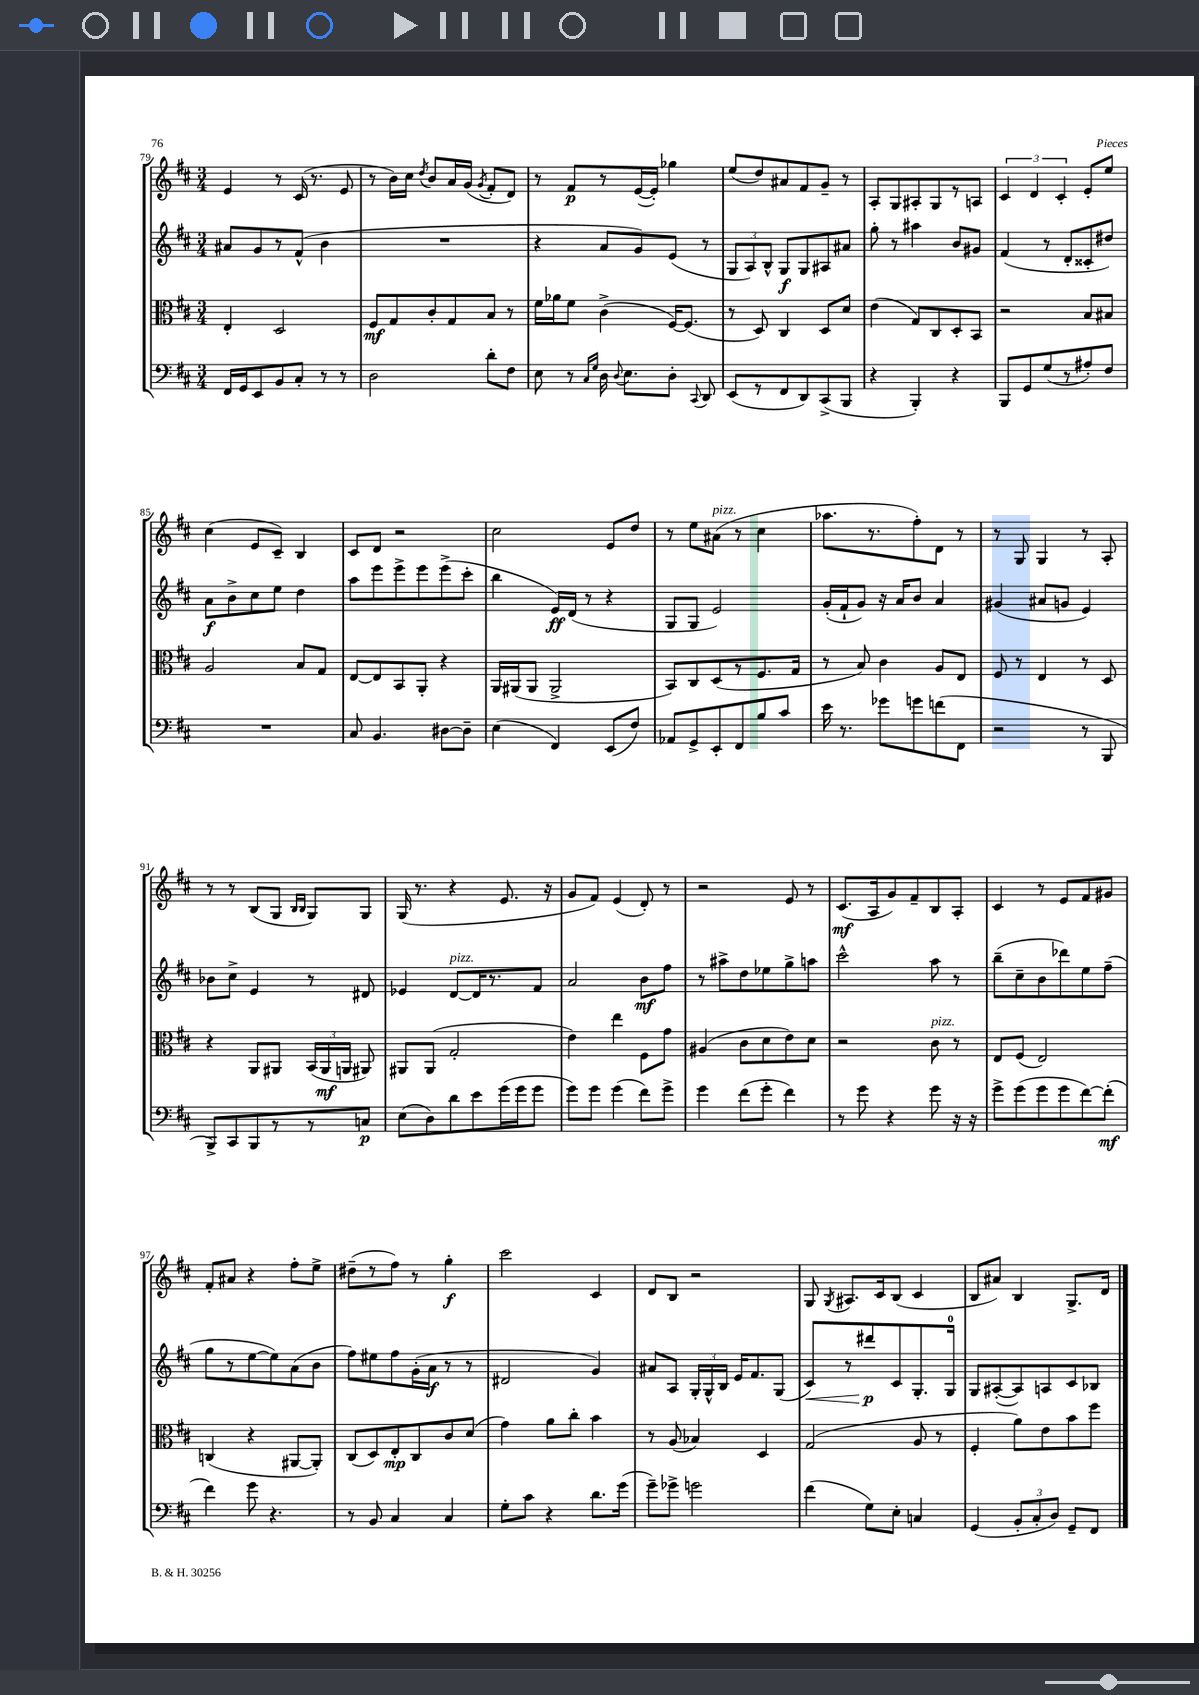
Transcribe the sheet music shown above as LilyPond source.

<<
\new StaffGroup <<
\new Staff = "s0" {
    \clef treble \key d \major \numericTimeSignature \time 3/4
    \autoBeamOff e'4 r8 cis'16( r8. e'8 |
    r8 b'16[) cis''16] \acciaccatura { d''8 } b'8[ a'16 g'16]( \acciaccatura { g'8 } fis'8[-. d'8]) |
    r8 fis'8[\p r8 e'16~( e'16]-.) ges''4 |
    e''8[( d''8) ais'8 fis'8 g'8]-- r8 |
    a8[-. g8 ais8-. g8 r8 a8] |
    \tuplet 3/2 { cis'4 d'4 cis'4-. } e'8[-. e''8] |
    cis''4( e'8[ cis'8]--) b4 |
    cis'8[ d'8] r2 |
    cis''2 e'8[ d''8] |
    r8 e''8[ ais'8]^\markup { \italic "pizz." }( r8 cis''4 |
    aes''8.[ r8. fis''8-.) d'8] r8 |
    r8 g8 g4 r8 a8-. |
    r8 r8 b8[( g8] \grace { b16[ b16] } g8[) g8] |
    g16( r8. r4 e'8. r16 |
    g'8[ fis'8]) e'4( d'8-.) r8 |
    r2 e'8 r8 |
    cis'8.[\mf( a16 g'8) fis'8-- b8 a8]-. |
    cis'4 r8 e'8[ fis'8 gis'8] |
    fis'8[-. ais'8] r4 fis''8[-. e''8]-> |
    dis''8[--( r8 fis''8]) r8 g''4-.\f |
    cis'''2 cis'4 |
    d'8[ b8] r2 |
    g8 \acciaccatura { g8 } ais8.[ cis'16 b8]( cis'4 |
    b8[ ais'8]) b4 g8.[-> d'16] \bar "|." |
}
\new Staff = "s1" {
    \clef treble \key d \major \numericTimeSignature \time 3/4
    \autoBeamOff ais'8[ g'8 r8 fis'8]-^( b'4 |
    R2. |
    r4 a'8[ g'8) e'8]( r8 |
    \tuplet 3/2 { g8[ a8) b8]-^ } g8[\f g8 ais8 ais'8] |
    g''8-. r8 ais''4 b'8[ gis'8] |
    fis'4( r8 d'8[-. cisis'8-. dis''8]) |
    a'8[\f b'8-> cis''8 e''8] d''4 |
    a''8[ e'''8 e'''8-> e'''8 e'''8->( cis'''8]-. |
    b''4 e'16[\ff) d'16]( r8 r4 |
    g8[ g8] e'2) |
    g'16[-.( fis'16-! g'8]) r16 a'16[ b'8] a'4 |
    gis'4( ais'8[ g'8] e'4) |
    bes'8[ cis''8]-> e'4 r8 dis'8 |
    ees'4 d'8[~^\markup { \italic "pizz." } d'16 r8. fis'8] |
    a'2 b'8[\mf fis''8] |
    r8 ais''8[-> d''8 ees''8 g''8-> a''8] |
    cis'''2-^ a''8 r8 |
    b''8[--( cis''8-- b'8 des'''8) e''8 fis''8]--( |
    g''8[ r8 e''8~ e''8) a'8( b'8] |
    fis''8[) eis''8 fis''8 g'16-.( a'16]\f r8 r8 |
    dis'2 g'4) |
    ais'8[ a8] \tuplet 3/2 { g16[-. g16-^ b16] } e'16[ fis'8. g8]( |
    cis'8[\<) r8 dis'''8\p\! cis'8 g8.-. g16]-0 |
    g8[ ais8~-.( ais8) a8 cis'8 bes8] \bar "|." |
}
\new Staff = "s2" {
    \clef alto \key d \major \numericTimeSignature \time 3/4
    \autoBeamOff e4-. d2 |
    fis8[\mf g8 cis'8-. g8 b8] r8 |
    fis'16[ aes'16 fis'8] cis'4->( fis16[~) fis8.]( |
    r8 d8) cis4 d8[ d'8] |
    e'4( g8[) cis8 d8-. b,8] |
    r2 b8[ bis8] |
    a2 b8[ g8] |
    e8[~ e8 b,8 a,8]-. r4 |
    a,16[ ais,16( ais,8] ais,2-> |
    b,8[) cis8 d8( r8 fis8. g16] |
    r8 b8) cis'4 a8[ e8] |
    fis8 r8 e4 r8 d8 |
    r4 a,8[ ais,8] \tuplet 3/2 { b,16[( ais,16\mf a,16] } ais,8) |
    ais,8[ ais,8]( g2-. |
    e'4) e''4 fis8[ g'8] |
    ais4( cis'8[ d'8 e'8) d'8] |
    r2 cis'8^\markup { \italic "pizz." } r8 |
    e8[ fis8]( e2) |
    c4( r4 ais,8[~ ais,8]-.) |
    cis8[( d8) e8-.\mp cis8 cis'8 d'8]( |
    g'4) a'8[ cis''8]-. b'4 |
    r8 a8( bes4) d4 |
    g2( a8 r8 |
    fis4-. a'8[) e'8 b'8 fis''8] \bar "|." |
}
\new Staff = "s3" {
    \clef bass \key d \major \numericTimeSignature \time 3/4
    \autoBeamOff fis,16[ g,16 e,8 b,8 cis8]-. r8 r8 |
    d2 d'8[-. fis8] |
    e8 r8 \grace { cis16[ g16] } d16 \appoggiatura { d8 } e8.[ d8]-. \appoggiatura { cis,8 } d,8 |
    e,8[( r8 fis,8 d,8) cis,8->( b,,8] |
    r4 b,,4-.) r4 |
    b,,8[ g,8 g8( r8 ais8-.) fis8] |
    R2. |
    cis8 b,4. dis8[~ dis8]-- |
    e4( fis,4) e,8[( fis8]) |
    aes,8[ g,8-> e,8-. fis,8 b8 cis'8] |
    e'16 r8. ges'8[ g'8 f'8( fis,8] |
    r2 r8 b,,8 |
    b,,8[->) cis,8 b,,8 r8 r8 c8]\p |
    e8[( d8) d'8 e'8 g'16( g'16 g'8] |
    g'8[) g'8] g'4( fis'8[) g'8]-> |
    g'4 fis'8[( g'8]-. fis'4) |
    r8 g'8 r4 g'8 r16 r16 |
    g'8[-> g'8( g'8 g'8 fis'8~) fis'8]-.\mf( |
    fis'4) g'8 r4. |
    r8 b,8 cis4 cis4 |
    g8[-. cis'8] r4 d'8.[ g'16]( |
    g'8[--) ges'8]-> g'2 |
    fis'4( g8[) e8]-. c4 |
    g,4( \tuplet 3/2 { b,8[-. cis8-. d8]) } g,8[-- fis,8] \bar "|." |
}
>>
>>
\layout { \context { \Score currentBarNumber = #79 } }
